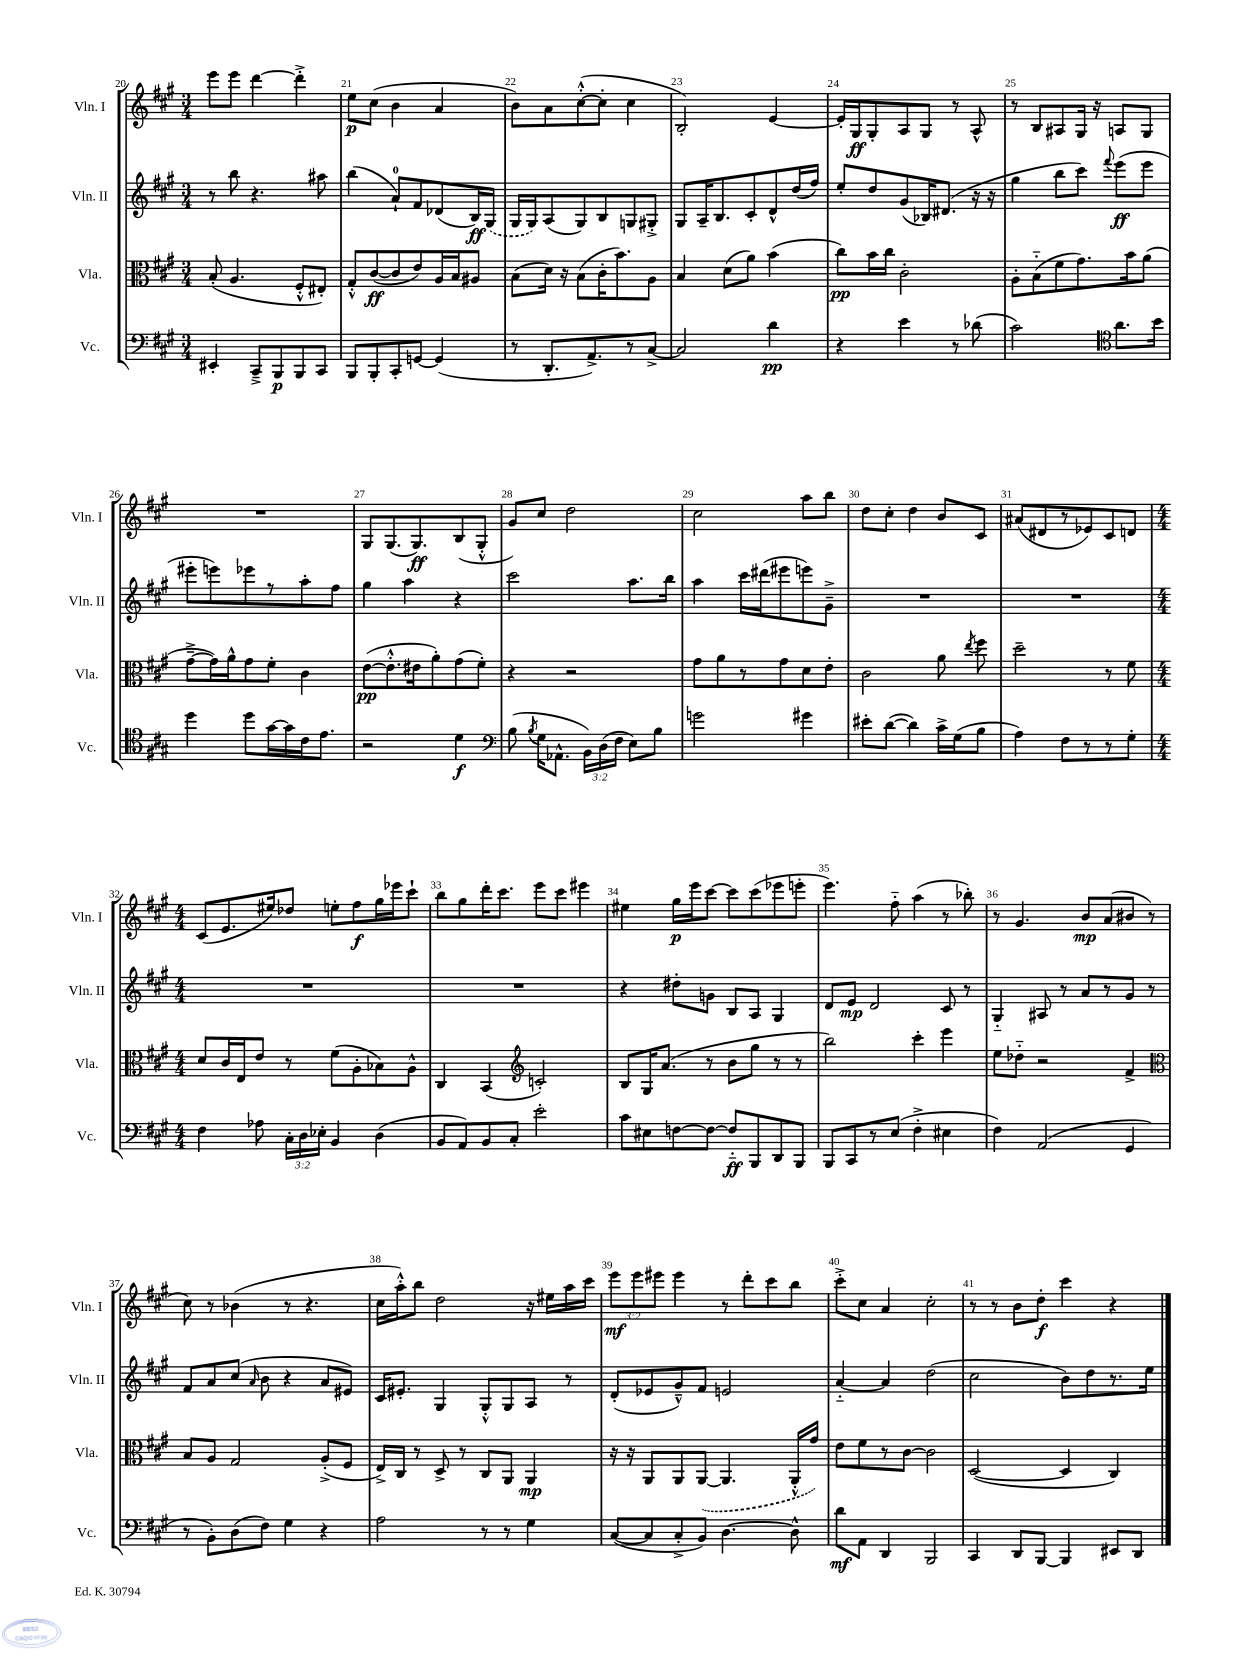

**kern	**kern	**kern	**kern
*staff4	*staff3	*staff2	*staff1
*clefF4	*clefC3	*clefG2	*clefG2
*k[f#c#g#]	*k[f#c#g#]	*k[f#c#g#]	*k[f#c#g#]
*M3/4	*M3/4	*M3/4	*M3/4
4EE#'	(8B'	8r	8eee
.	4.A	8bb	8eee
8CC#~^	.	4.r	[4ddd
8BBB	.	.	.
8BBB	8F#'^^	.	4ddd'^]
8CC#	8E#')	8aa#	.
=	=	=	=
8BBB	8G#'^^	(4bb	8ee
8BBB'	([8c#	.	(8cc#
8CC#'	8c#]	8a`)	4b
[8GG	8e)	8f#	.
(4GG]	16A	(8d-	4a
.	16B	.	.
.	8A#	16B)	.
.	.	(16G#	.
=	=	=	=
8r	(8B	16G#	8b)
.	.	16G#)	.
8.DD'	16d)	(8A	8a
.	16r	.	.
.	(8B	8G#)	([8cc#'^^
8.AA^)	.	.	.
.	16c#'	8B	8cc#']
.	8.b)	.	.
8r	.	8G	4cc#
[8C#^	8A	8G#'^	.
=	=	=	=
2C#]	4B	8G#	2B')
.	.	16A~	.
.	.	8.B	.
.	(8d	.	.
.	8a)	8c#'	.
4d	(4b	8d^^	[4e
.	.	(16dd	.
.	.	16ff#)	.
=	=	=	=
4r	8cc#)	8ee'	16e']
.	.	.	16G#
.	16b	8dd	8G#'
.	16cc#	.	.
4e	2c#'	(8g#	8A
.	.	16B-)	8G#
.	.	(8.d#	.
8r	.	.	8r
(8d-	.	16r	8A^^
.	.	16r	.
=	=	=	=
2c#)	8A'	4gg#	8r
.	(8B'~	.	8B
.	8f#	8bb	8A#
.	8.g#)	8ccc#)	16G#
.	.	.	16r
*clefC4	*	*	*
.	.	8qqfff#	.
8.a	.	(8eee	8A
.	16b	.	.
.	(8a	8eee	8G#
16b	.	.	.
=	=	=	=
4dd	[8g#~^	8eee#'	2.r
.	16g#])	8eee)	.
.	16a^^	.	.
8dd	8g#	8eee-	.
[16g#	8f#'	8r	.
16g#]	.	.	.
16c#	4c#	8aa'	.
8.e	.	.	.
.	.	8ff#	.
=	=	=	=
2r	([8e	4gg#	8G#
.	8.e'^^]	.	(8.G#
.	.	4aa	.
.	16e#	.	8.G#)
.	8a')	.	.
4d	(8g#	4r	(8B
.	8f#')	.	8G#'^^
=	=	=	=
*clefF4	*	*	*
(8B	4r	2ccc#	8g#)
8qB	.	.	.
16G#	.	.	8cc#
8.AA-^^	.	.	.
.	2r	.	2dd
24BB)	.	.	.
(24D	.	.	.
24F#	.	.	.
8E)	.	8.aa	.
8B	.	.	.
.	.	16bb	.
=	=	=	=
2g	8g#	4aa	2cc#
.	8a	.	.
.	8r	16ccc#	.
.	.	(16ddd#	.
.	8g#	8eee#	.
4g#	8d	8eee)	8aa
.	8e'	8g#~^	8bb
=	=	=	=
8e#'	2c#	2.r	8dd
([8d	.	.	8cc#'
4d])	.	.	4dd
16c#^	8a	.	8b
(16G#	.	.	.
.	8qee	.	.
8B	8ff#	.	8c#
=	=	=	=
4A)	2dd~	2.r	(8a#
.	.	.	8d#
8F#	.	.	8r
8r	.	.	8e-)
8r	8r	.	8c#
8G#'	8f#	.	8d
=	=	=	=
*M4/4	*M4/4	*M4/4	*M4/4
4F#	8d	1r	(8c#
.	16c#	.	8.e
.	16E	.	.
8A-	8e	.	.
.	.	.	16ee#)
24C#'	8r	.	8dd-
24D	.	.	.
24E-'	.	.	.
4BB	(8f#	.	8ee'
.	8A'	.	8ff#
(4D	8B-)	.	16gg#
.	.	.	16eee-
.	8A^^	.	8ccc#`
=	=	=	=
8BB	4C#	1r	8bb
8AA)	.	.	8gg#
8BB	(4BB	.	16ddd'
.	.	.	8.ccc#
8C#'	.	.	.
*	*clefG2	*	*
2e'	2c')	.	8eee
.	.	.	8ccc#
.	.	.	4eee#
=	=	=	=
8c#	8B	4r	4ee#
8E#	16G#	.	.
.	(8.a	.	.
[8F	.	8dd#'	16gg#
.	.	.	16eee
8F_	8r	8g	[8ccc#
8F'~]	8b	8B	8ccc#]
8BBB	8gg#	8A	(8ccc#
8DD	8r	4G#	8eee-
8BBB	8r	.	8eee'
=	=	=	=
8BBB	2bb)	8d	4.eee)
8CC#	.	8e	.
8r	.	2d	.
(8E	.	.	8ff#'~
4F#'^	4ccc#'	.	(4aa
4E#	4eee	8c#	8r
.	.	8r	8bb-')
=	=	=	=
4F#)	8ee	4G#'~	8r
.	8dd-'~	.	4.g#
(2AA	2r	8A#	.
.	.	8r	.
.	.	8a	8b
.	.	8r	(8a
4GG#	4f#^	8g#	8b#
.	.	8r	8r
=	=	=	=
*	*clefC3	*	*
8r	8B	8f#	8cc#)
8BB')	8A	8a	8r
(8D	2G#	(8cc#	(4b-
.	.	16qqa	.
8F#)	.	8b	.
4G#	.	4r	8r
.	.	.	4.r
4r	(8A'^	8a	.
.	8F#	8e#)	.
=	=	=	=
2A	16E^)	16c#	16cc#
.	16C#	8.e#'	16aa'^^)
.	8r	.	8bb
.	8D^	4G#	2dd
.	8r	.	.
8r	8C#	8G#'^^	.
8r	8AA	8G#	.
4G#	4AA	8A	16r
.	.	.	16ee#
.	.	8r	16aa
.	.	.	16ccc#
=	=	=	=
([8C#	16r	(8d'	12eee
.	16r	.	.
.	.	.	12eee
8C#]	8AA	8e-	.
.	.	.	12eee#
8C#'^	8AA	8g#~^^)	4eee#
8BB)	([8AA	8f#	.
[4.D	4.AA]	2e	8r
.	.	.	8ddd'
.	.	.	8ccc#
8D^^]	16AA'^^	.	8bb
.	16g#)	.	.
=	=	=	=
8d	8e	[4a'~	8ccc#'^
8AA	8f#	.	8cc#
4DD	8r	4a]	4a
.	[8c#	.	.
2BBB	2c#]	(2dd	2cc#'
=	=	=	=
4CC#	([2D	2cc#	8r
.	.	.	8r
8DD	.	.	8b
[8BBB	.	.	8dd'
4BBB]	4D]	8b)	4ccc#
.	.	8dd	.
8EE#	4C#)	8.r	4r
8DD	.	.	.
.	.	16ee	.
==	==	==	==
*-	*-	*-	*-
